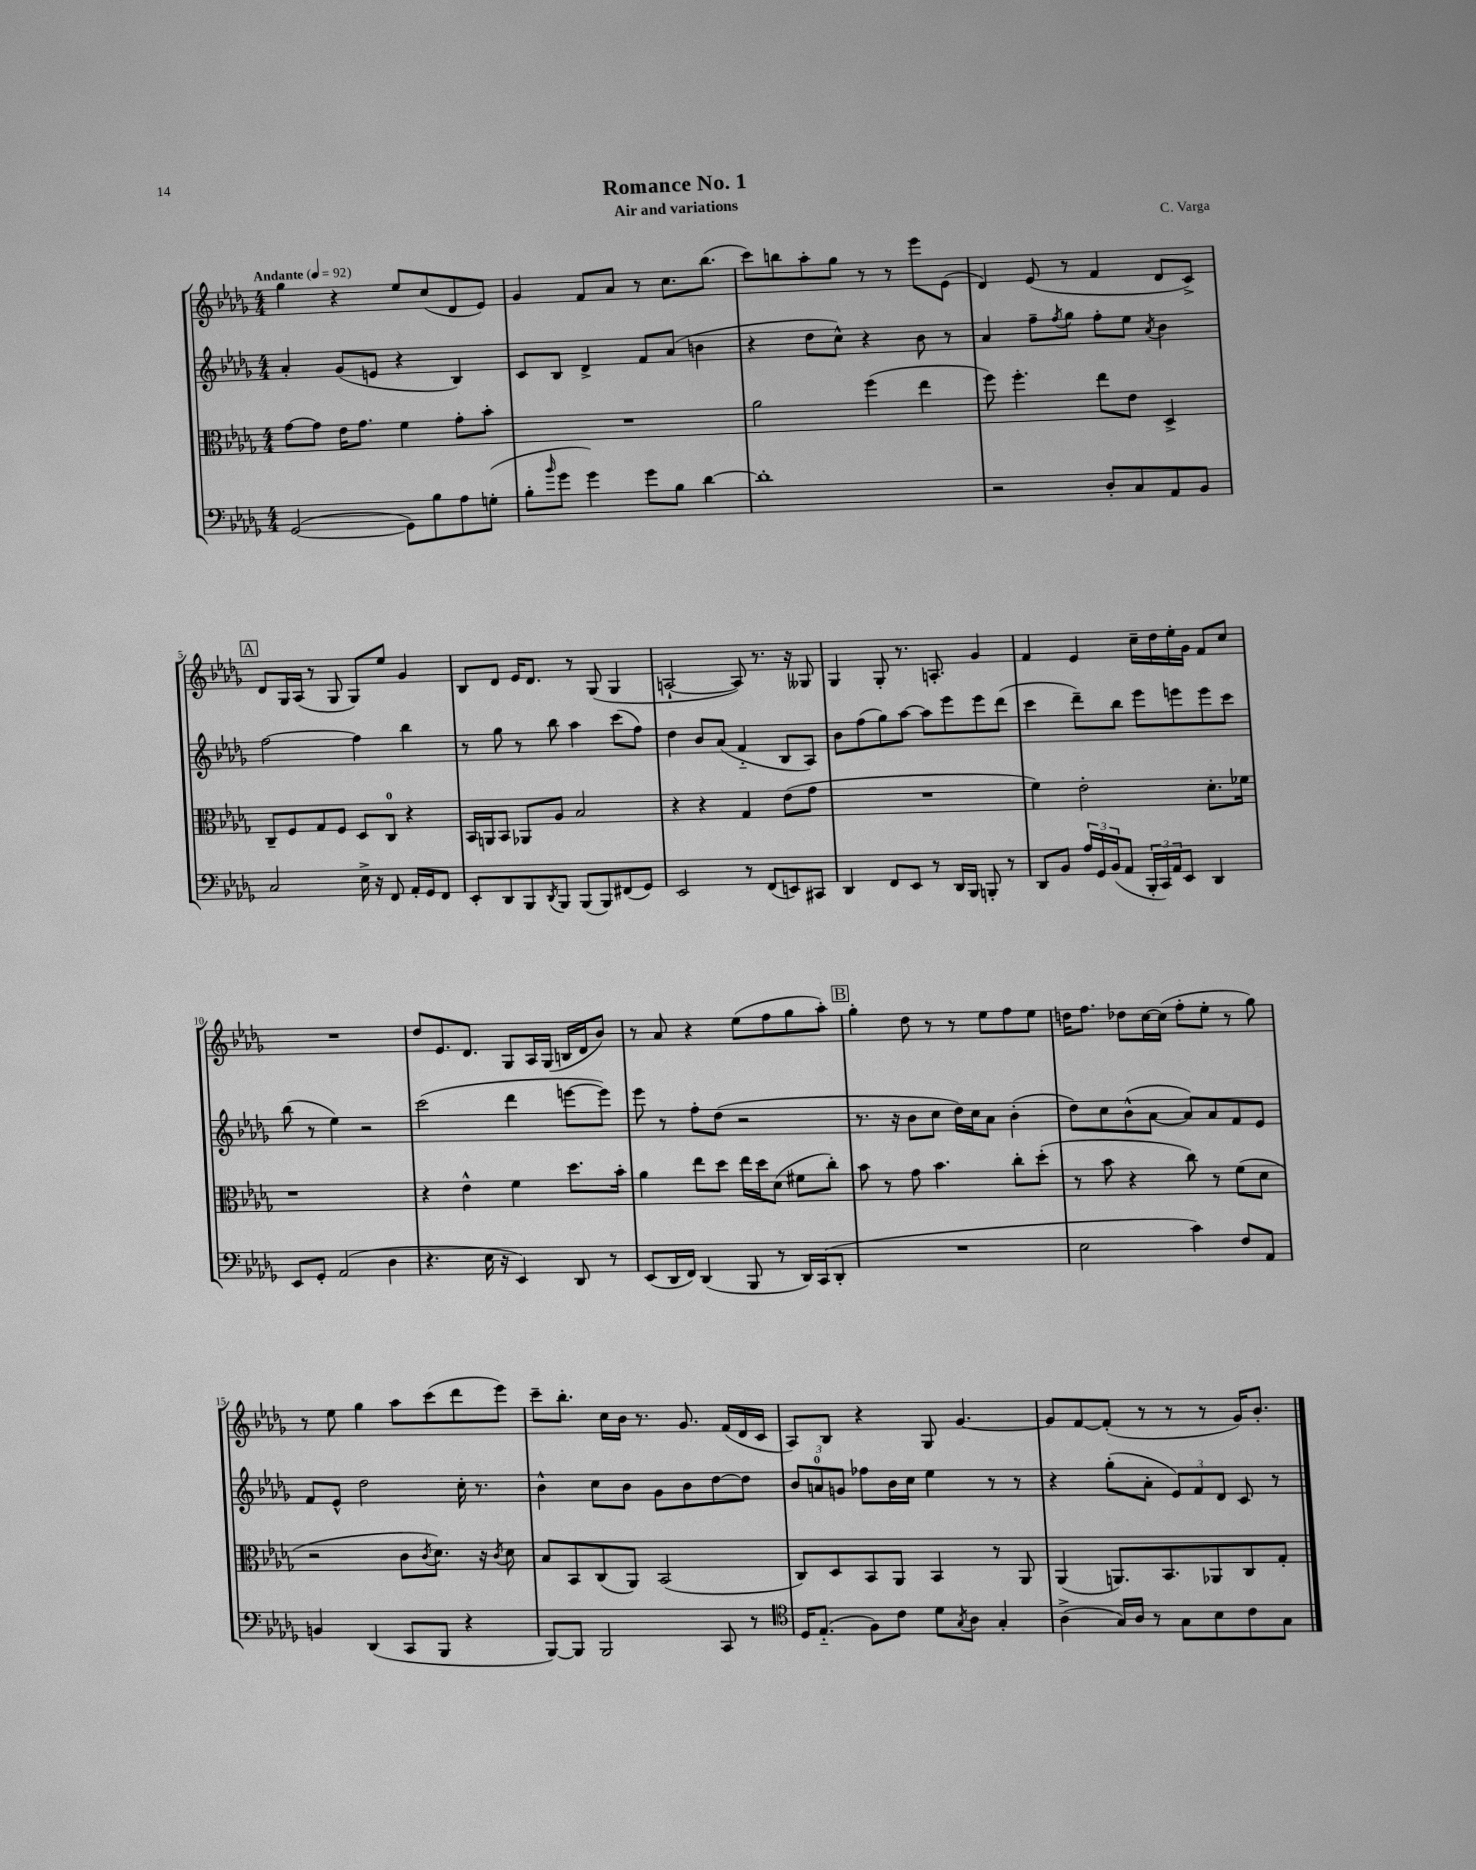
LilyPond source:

\header { title = "Romance No. 1" composer = "C. Varga" subtitle = "Air and variations" }
<<
\new StaffGroup <<
\new Staff = "s0" {
    \clef treble \key des \major \numericTimeSignature \time 4/4 \tempo "Andante" 4 = 92
    ges''4 r4 ees''8 c''8( des'8 ees'8) |
    ges'4 f'8 aes'8 r8 c''8. bes''8.( |
    c'''8) b''8 aes''8-. ges''8 r8 r8 ees'''8 ees'8( |
    des'4) ees'8( r8 f'4 des'8 c'8->) |
    \mark \markup { \box "A" } des'8 ges16 aes16( r8 ges8 ges8) ees''8 ges'4 |
    bes8 des'8 ees'16 des'8. r8 ges8( ges4 |
    a2~-! a8) r8. r16 geses8 |
    ges4 ges8-. r8. a8.-. ges'4 |
    f'4 ees'4 c''16-- des''16 ees''16-. ges'16 f'8 c''8 |
    R1 |
    des''8 ees'8. des'8. ges8 aes16 ges16( b16 des'16 bes'8) |
    r8 aes'8 r4 ees''8( f''8 ges''8 aes''8-.) |
    \mark \markup { \box "B" } ges''4-. des''8 r8 r8 ees''8 f''8 ees''8 |
    d''16 f''8. des''8 c''16~ c''16( f''8-. ees''8-. r8 ges''8) |
    r8 ees''8 ges''4 aes''8 c'''8( des'''8 ees'''8) |
    c'''8-- bes''8.-. c''16 bes'16 r8. ges'8. f'16( des'16 c'16 |
    aes8) bes8 r4 ges8 ges'4.~ |
    ges'8 f'8~ f'8-.( r8 r8 r8 ges'16) bes'8.-. \bar "|." |
}
\new Staff = "s1" {
    \clef treble \key des \major \numericTimeSignature \time 4/4
    aes'4-. ges'8( e'8 r4 bes4) |
    c'8 bes8 des'4-> f'8 aes'8( b'4 |
    r4 des''8 c''8-^) r4 bes'8 r8 |
    aes'4 f''8-- \acciaccatura { f''8 } ges''8 f''8-. ees''8 \acciaccatura { aes'8 } bes'4 |
    \mark \markup { \box "A" } f''2~ f''4 bes''4 |
    r8 ges''8 r8 bes''8 aes''4 c'''8( f''8) |
    des''4 bes'8 aes'8( f'4-_ bes8 aes8) |
    bes'8 f''8( ges''8) aes''8~ aes''8 ees'''8 ees'''8 des'''8( |
    c'''4 des'''8--) bes''8 ees'''8 e'''8 e'''8 c'''8 |
    bes''8( r8 ees''4) r2 |
    c'''2( des'''4 e'''8~ e'''8) |
    ees'''8 r8 f''8-. des''8( r2 |
    \mark \markup { \box "B" } r8. r16 bes'8 c''8 des''16) c''16 aes'8 bes'4-.( |
    des''8) c''8 bes'8-^( aes'8~ aes'8) aes'8 f'8 ees'8 |
    f'8 ees'8-^ des''2 c''16-. r8. |
    bes'4-^ c''8 bes'8 ges'8 bes'8 des''8~ des''8 |
    \tuplet 3/2 { bes'8 a'8-0 g'8 } fes''8 bes'16 c''16 ees''4 r8 r8 |
    r4 ges''8-.( aes'8-. \tuplet 3/2 { ees'8) f'8 des'8 } c'8 r8 \bar "|." |
}
\new Staff = "s2" {
    \clef alto \key des \major \numericTimeSignature \time 4/4
    ges'8~ ges'8 ees'16 ges'8. f'4 ges'8-. bes'8-. |
    R1 |
    aes'2 f''4( ees''4 |
    f''8) f''4.-. ees''8 ees'8 des4-> |
    \mark \markup { \box "A" } c8-- f8 ges8 f8 des8 c8-0 r4 |
    bes,16 a,16 bes,8 aes,8 aes8 bes2 |
    r4 r4 ges4 ees'8( ges'8 |
    R1 |
    f'4) ees'2-. des'8.-. fes'16 |
    r1 |
    r4 ees'4-^ f'4 des''8. bes'16-. |
    aes'4 ees''8 des''8 ees''16 des''16 des'8( fis'8 c''8-.) |
    \mark \markup { \box "B" } bes'8 r8 ges'8 bes'4. c''8-. des''8-.( |
    r8 bes'8 r4 c''8) r8 f'8( des'8 |
    r2 c'8 \acciaccatura { c'8 } des'8.) r16 \acciaccatura { c'8 } des'8 |
    bes8 bes,8 c8( aes,8) bes,2( |
    c8) des8 bes,8 aes,8 bes,4 r8 aes,8 |
    aes,4( a,8.) bes,8. aes,8 c8 ges8-. \bar "|." |
}
\new Staff = "s3" {
    \clef bass \key des \major \numericTimeSignature \time 4/4
    ges,2~( ges,8) bes8 aes8 g8-.( |
    bes8-. \grace { bes'16 } ges'8 ges'4) ges'8 bes8 des'4~ |
    des'1-. |
    r2 des8-. c8 aes,8 bes,8 |
    \mark \markup { \box "A" } c2 ees16-> r16 f,8 aes,16-. ges,16 f,8 |
    ees,8-. des,8 bes,,8 \acciaccatura { des,8 } bes,,8 bes,,8( bes,,8) fis,8( ges,8) |
    ees,2 r8 f,8( e,8) cis,8 |
    des,4 f,8 ees,8 r8 des,16 bes,,16 b,,8-. r8 |
    des,8 bes,8 \tuplet 3/2 { aes16 ges,16 bes,16( } aes,8 \tuplet 3/2 { bes,,16-. c,16) aes,16 } ees,8 des,4 |
    ees,8 ges,8-. aes,2( des4 |
    r4. ees16 r16 ees,4) des,8 r8 |
    ees,8( des,16 f,16) des,4( bes,,8 r8 des,16) c,16( des,8-. |
    \mark \markup { \box "B" } R1 |
    ees2 c'4) f8 aes,8 |
    b,4 des,4( c,8 bes,,8 r4 |
    bes,,8~) bes,,8 bes,,2 c,8 r8 |
    \clef tenor des16 ees8.-_( f8) c'8 des'8 \acciaccatura { ges8 } aes8 ges4-. |
    aes4->( ges16) aes16 r8 ges8 bes8 c'8 ges8 \bar "|." |
}
>>
>>
